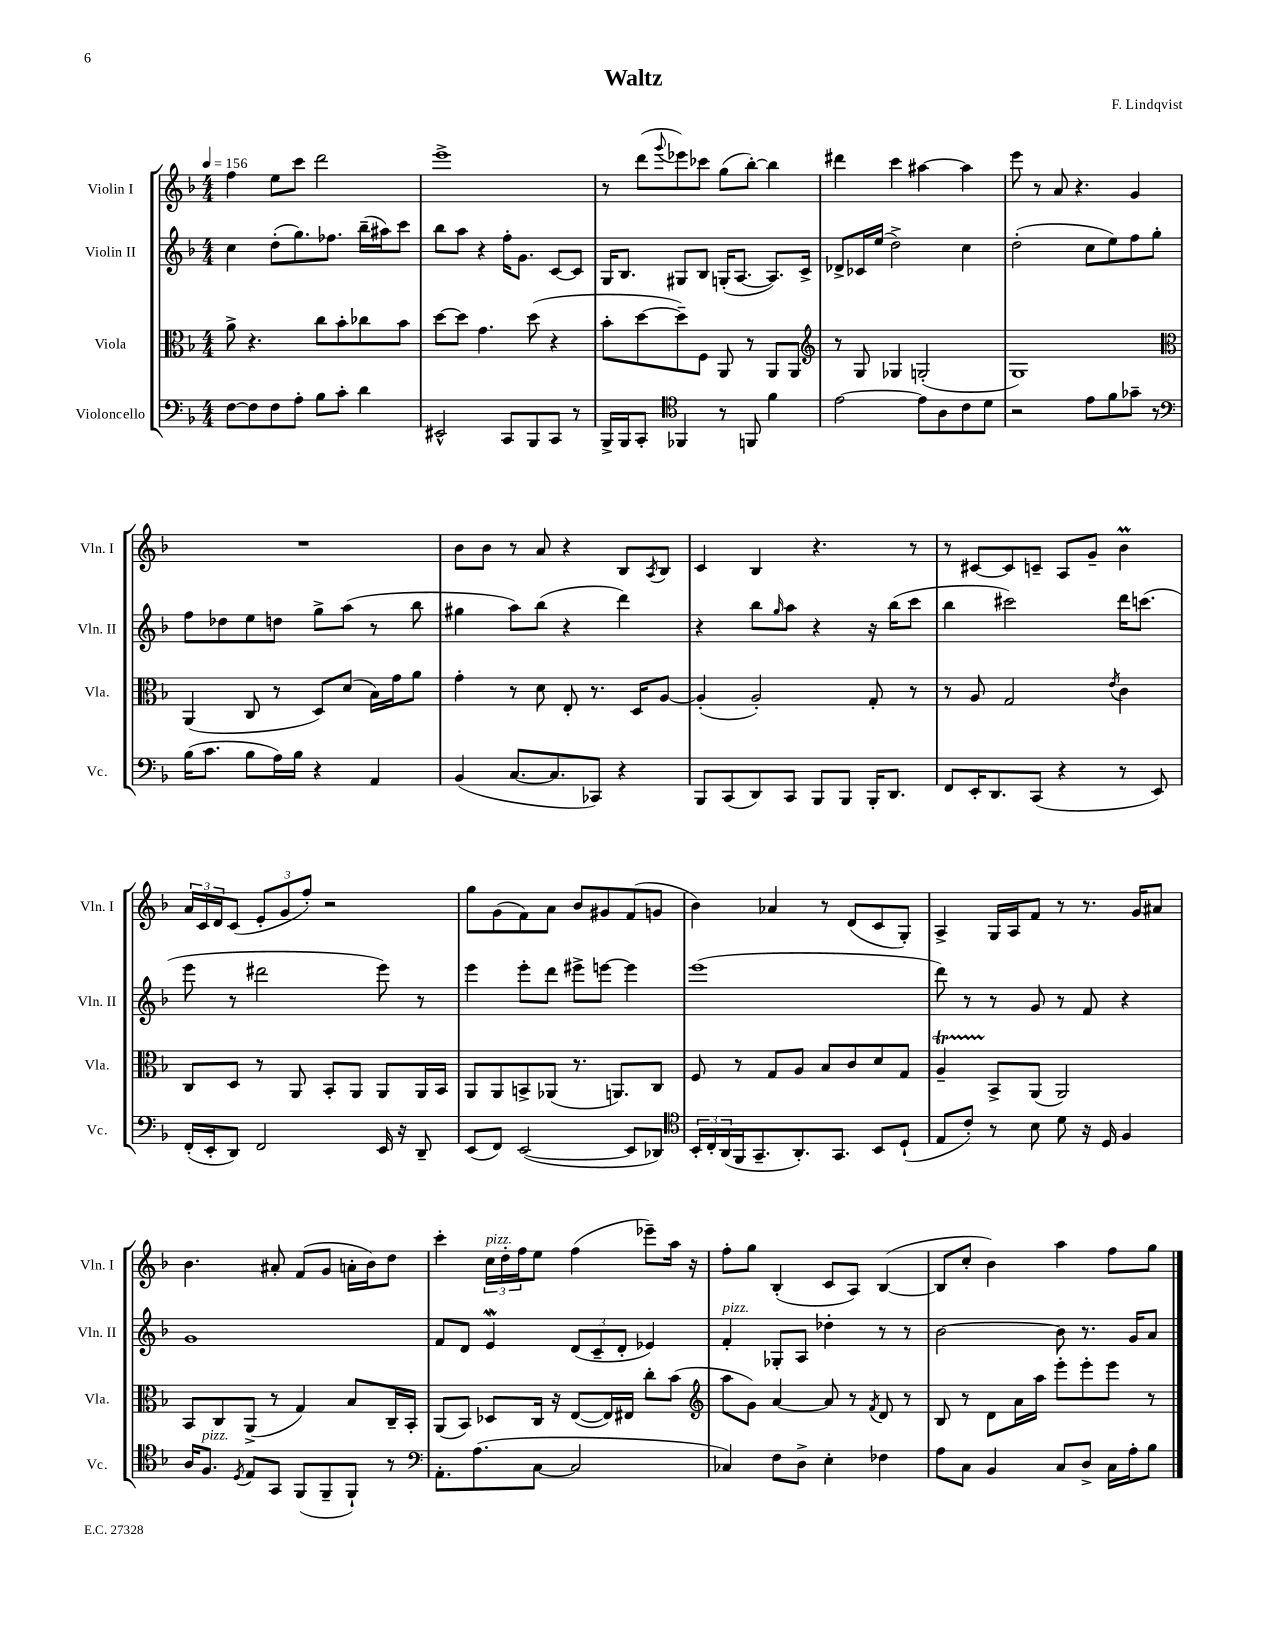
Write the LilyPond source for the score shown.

\header { title = "Waltz" composer = "F. Lindqvist" }
<<
\new StaffGroup <<
\new Staff = "s0" \with { instrumentName = "Violin I" shortInstrumentName = "Vln. I" } {
    \clef treble \key f \major \numericTimeSignature \time 4/4 \tempo 4 = 156
    f''4 e''8 c'''8 d'''2 |
    e'''1-> |
    r8 d'''8( \appoggiatura { g'''8 } ees'''8) ces'''8 g''8( bes''8~-.) bes''4 |
    dis'''4 c'''4 ais''4~ ais''4 |
    e'''8 r8 a'8 r4. g'4 |
    R1 |
    bes'8 bes'8 r8 a'8 r4 bes8 \acciaccatura { a8 } bes8 |
    c'4 bes4 r4. r8 |
    r8 cis'8~ cis'8 c'8-- a8 g'8-- bes'4\prall |
    \tuplet 3/2 { a'16 c'16 d'16 } c'8( \tuplet 3/2 { e'8-. g'8 f''8-.) } r2 |
    g''8 g'8( f'8) a'8 bes'8 gis'8 f'8( g'8 |
    bes'4) aes'4 r8 d'8( c'8 g8-.) |
    a4-> g16 a16 f'8 r8 r8. g'16 ais'8 |
    bes'4. ais'8-. f'8( g'8 a'16-. bes'16) d''8 |
    c'''4-. \tuplet 3/2 { c''16^\markup { \italic "pizz." } d''16-. f''16 } e''8 f''4( ees'''8--) a''16 r16 |
    f''8-. g''8 bes4-.( c'8 a8) bes4~( |
    bes8 c''8-. bes'4) a''4 f''8 g''8 \bar "|." |
}
\new Staff = "s1" \with { instrumentName = "Violin II" shortInstrumentName = "Vln. II" } {
    \clef treble \key f \major \numericTimeSignature \time 4/4
    c''4 d''8-.( g''8.) fes''8. bes''16--( ais''16) c'''8 |
    bes''8 a''8 r4 f''16-. g'8. c'8~ c'8 |
    g16 bes8. gis8 bes8 g16-.( a8.~ a8.) c'16-> |
    des'8-> ces'16 e''16( d''2->) c''4 |
    d''2-.( c''8 e''8) f''8 g''8-. |
    f''8 des''8 e''8 d''8 g''8-> a''8( r8 bes''8 |
    gis''4 a''8) bes''8( r4 d'''4) |
    r4 bes''8 \grace { g''16 } a''8 r4 r16 bes''16( c'''8 |
    bes''4 cis'''2) d'''16 c'''8.( |
    e'''8 r8 dis'''2 e'''8) r8 |
    e'''4 e'''8-. d'''8 eis'''8-> e'''8~ e'''4 |
    e'''1( |
    d'''8) r8 r8 g'8 r8 f'8 r4 |
    g'1 |
    f'8 d'8 e'4\mordent \tuplet 3/2 { d'8( c'8-- d'8-. } ees'4) |
    f'4-.^\markup { \italic "pizz." } ges8-. a8 des''4-. r8 r8 |
    bes'2~ bes'8 r8. g'16 a'8 \bar "|." |
}
\new Staff = "s2" \with { instrumentName = "Viola" shortInstrumentName = "Vla." } {
    \clef alto \key f \major \numericTimeSignature \time 4/4
    a'8-> r4. c''8 bes'8-. ces''8 bes'8 |
    d''8~ d''8 g'4. d''8( r4 |
    bes'8-. d''8~ d''8--) f8 a,8 r8 a,8 a,8 |
    \clef treble r8 g8 ges4 g2-.( |
    g1) |
    \clef alto a,4( c8 r8 d8) d'8( bes16) g'16 a'8 |
    g'4-. r8 d'8 e8-. r8. d16 a8~ |
    a4-.( a2-.) g8-. r8 |
    r8 a8 g2 \acciaccatura { e'8 } c'4 |
    c8 d8 r8 a,8 bes,8-. a,8 a,8 a,16 bes,16 |
    a,8 a,8 b,8-> aes,8( r8. a,8.) c8 |
    f8 r8 g8 a8 bes8 c'8 d'8 g8 |
    a4--\startTrillSpan bes,8->\stopTrillSpan a,8( a,2) |
    bes,8 c8 a,8->( r8 g4) bes8 c16-- bes,16-. |
    a,8( bes,8) des8 c16 r16 e8~( e16) eis16 c''8-. bes'8( |
    \clef treble a''8 g'8) a'4~ a'8 r8 \acciaccatura { f'8 } d'8 r8 |
    bes8 r8 d'8 a'16 a''16 e'''8-. e'''8-. e'''8 r8 \bar "|." |
}
\new Staff = "s3" \with { instrumentName = "Violoncello" shortInstrumentName = "Vc." } {
    \clef bass \key f \major \numericTimeSignature \time 4/4
    f8~ f8 f8 a8-. bes8 c'8-. d'4 |
    eis,2-^ c,8 bes,,8 c,8 r8 |
    bes,,16-> bes,,16 c,8-. \clef tenor fes,4 r8 f,8 f'4 |
    e'2~ e'8 a8 c'8 d'8 |
    r2 e'8 f'8 ges'8-- r8 |
    \clef bass bes16( c'8. bes8 a16) bes16 r4 a,4 |
    bes,4( c8.~ c8. ces,8) r4 |
    bes,,8 c,8( d,8) c,8 bes,,8 bes,,8 bes,,16-. d,8. |
    f,8 e,16-. d,8. c,8( r4 r8 e,8) |
    f,16-.( e,16-. d,8) f,2 e,16 r16 d,8-- |
    e,8( f,8) e,2~( e,8 des,8) |
    \clef tenor \tuplet 3/2 { bes,16-. c16-. a,16( } f,16 g,8.-- a,8.-.) g,8. bes,8 d8-!( |
    e8 c'8-.) r8 bes8 d'8 r16 d16 f4 |
    a16 f8.^\markup { \italic "pizz." } \acciaccatura { d8 } e8 g,8 f,8( f,8-- f,8-!) r8 |
    \clef bass a,8.-. a8.( c8~ c2 |
    ces4) f8 d8-> e4-. fes4 |
    a8 c8 bes,4 c8 d8-> c16 a16-. bes8 \bar "|." |
}
>>
>>
\layout { \context { \Score \remove "Bar_number_engraver" } }
